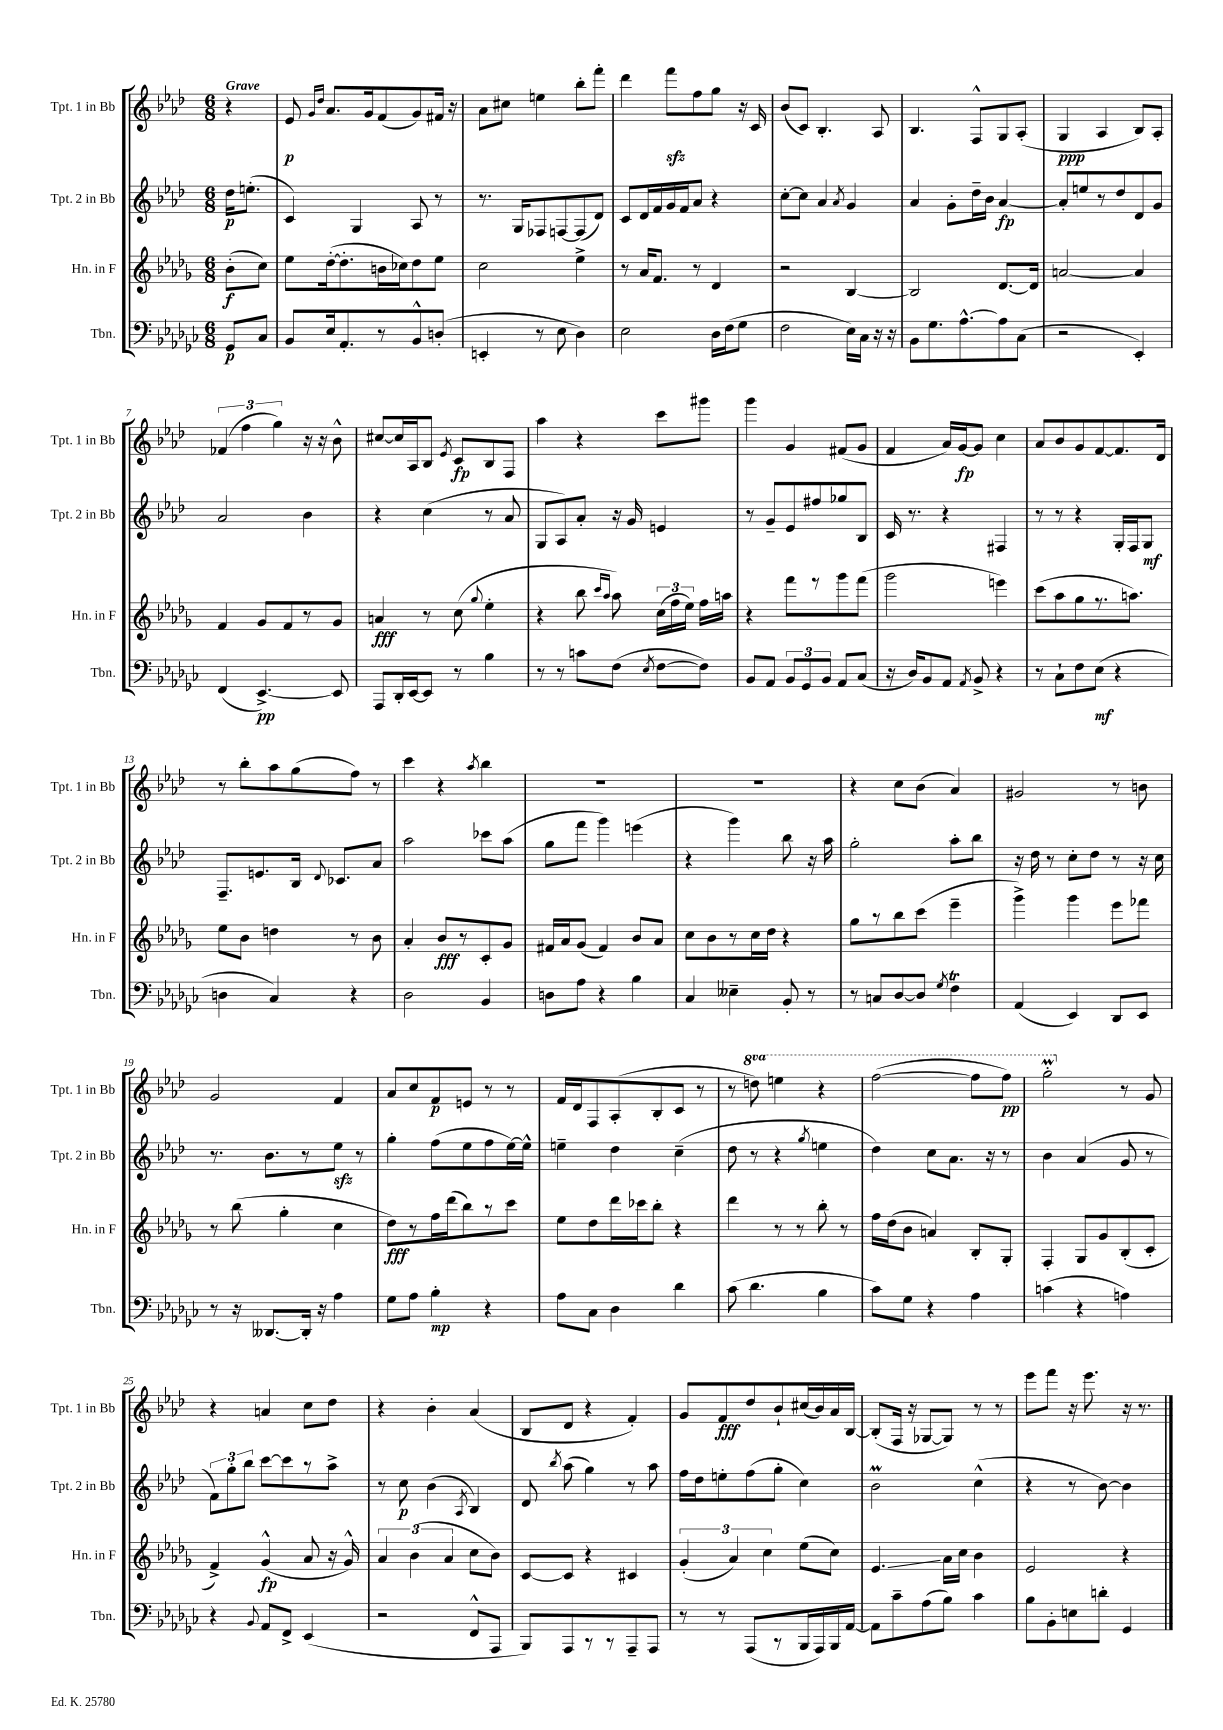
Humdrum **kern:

**kern	**kern	**kern	**kern
*staff4	*staff3	*staff2	*staff1
*clefF4	*clefG2	*clefG2	*clefG2
*k[b-e-a-d-g-c-]	*k[b-e-a-d-g-]	*k[b-e-a-d-]	*k[b-e-a-d-]
*M6/8	*M6/8	*M6/8	*M6/8
8GG-	(8b-'	16dd-	4r
.	.	(8.ee'	.
8C-	8cc)	.	.
=	=	=	=
8BB-	8ee-	4c)	8e-
.	.	.	16qqg
.	.	.	16qqdd-
16E-	([16dd-'	.	8.a-
8.AA-'	8.dd-']	.	.
.	.	4G	.
.	.	.	16g
8r	16b	.	(8f
.	16cc-)	.	.
8BB-^^	8dd-	8A-	8g)
(8D'	8ee-	8r	16f#
.	.	.	16r
=	=	=	=
4EE'	2cc	8.r	8a-
.	.	.	8cc#
.	.	16G	.
8r	.	8F-	4ee
8E-	.	[8F	.
4D-)	4ee-^	(8F]	8bb-'
.	.	8d-)	8fff'
=	=	=	=
2E-	8r	8c	4ddd-
.	16a-	16d-	.
.	8.f	16f	.
.	.	16g	8fff
.	.	16f	.
.	8r	8a-	8ff
16D-	4d-	4r	8gg
(16F	.	.	.
8G-	.	.	16r
.	.	.	16c
=	=	=	=
2F	2r	[8cc'	(8b-
.	.	8cc]	8c)
.	.	4a-	4.B-'
.	.	8qa-	.
16E-)	[4B-	4g	.
16C-	.	.	.
16r	.	.	8A-
16r	.	.	.
=	=	=	=
8BB-	2B-]	4a-	4.B-
8.G-	.	.	.
.	.	8g'	.
[8.A-^^	.	.	.
.	.	16dd-~	8F^^
.	.	16b-	.
8A-]	[8.d-	[4a-	8G
(8C-	.	.	(8A-'
.	16d-]	.	.
=	=	=	=
2r	[2a	8a-']	4G
.	.	8ee	.
.	.	8r	4A-
.	.	8dd-	.
4EE-')	4a]	8d-	8B-)
.	.	8g	8A-'
=	=	=	=
(4FF	4f	2a-	(6f-
.	.	.	6ff
[4.EE-^)	8g-	.	.
.	.	.	6gg)
.	8f	.	.
.	8r	4b-	16r
.	.	.	16r
8EE-]	8g-	.	8b-^^
=	=	=	=
8AAA-	4a	4r	[8cc#
16DD-'	.	.	16cc#]
[16EE-	.	.	16A-
8EE-]	8r	(4cc	8B-
.	.	.	8qe-
8r	(8cc	.	8c
.	8qqgg-	.	.
4B-	4ee-'	8r	8B-
.	.	8a-	8F
=	=	=	=
8r	4r	8G	4aa-
8r	.	8A-)	.
8c	8bb-	8a-'	4r
.	16qqccc	.	.
.	16qqaa-	.	.
(8F	8aa-)	16r	.
.	.	16g	.
8qE-	.	.	.
[8F	(24cc	4e	8ccc
.	24ff	.	.
.	24ee-)	.	.
8F])	16ff	.	8ggg#
.	16aa	.	.
=	=	=	=
8BB-	4r	8r	4ggg
8AA-	.	8g~	.
12BB-	8fff	8e-	4g
12GG-	.	.	.
.	8r	8ff#	.
12BB-	.	.	.
8AA-	8ggg-	8gg-	(8f#
(8C-	(8fff	8B-	8g
=	=	=	=
16r	2ggg-	16c	4f
16D-)	.	8.r	.
8BB-	.	.	.
8AA-	.	4r	16a-)
.	.	.	[16g
8qAA-	.	.	.
8BB-^	.	.	8g]
4r	4eee)	4F#	4cc
=	=	=	=
8r	(8ccc	8r	8a-
8C-`	8aa-	8r	8b-
8F	8gg-	4r	8g
(8E-	8.r	.	[8f
4r	.	16G'	8.f]
.	8.aa)	16F	.
.	.	8G	.
.	.	.	16d-
=	=	=	=
4D	8ee-	8.F~	8r
.	8b-	.	8bb-'
.	.	8.e	.
4C-)	4dd	.	8aa-
.	.	16B-	(8gg
.	.	8qqd-	.
.	.	8.c-	.
4r	8r	.	8ff)
.	8b-	8a-	8r
=	=	=	=
2D-	4a-'	2aa-	4ccc
.	8b-	.	4r
.	8r	.	.
.	.	.	8qaa-
4BB-	8c'	8ccc-	4bb-
.	8g-	(8aa-	.
=	=	=	=
8D	16f#	8gg	2.r
.	16a-	.	.
8A-	(8g-	8fff	.
4r	4f#)	4ggg)	.
4B-	8b-	(4eee	.
.	8a-	.	.
=	=	=	=
4C-	8cc	4r	2.r
.	8b-	.	.
4E--~	8r	4ggg)	.
.	16cc	.	.
.	16dd-	.	.
8BB-'	4r	8bb-	.
8r	.	16r	.
.	.	16aa-	.
=	=	=	=
8r	8gg-	2gg'	4r
8C	8r	.	.
[8D-	8bb-	.	8cc
8D-]	(8ccc	.	(8b-
8qG-	.	.	.
4F	4eee-~	8aa-'	4a-)
.	.	8bb-	.
=	=	=	=
(4AA-	4ggg-^)	16r	2g#
.	.	16dd-	.
.	.	8r	.
4EE-)	4ggg-	8cc'	.
.	.	8dd-	.
8DD-	8eee-	8r	8r
8EE-	8fff-	16r	8b
.	.	16cc	.
=	=	=	=
8r	8r	8.r	2g
16r	(8bb-	.	.
[8.DD--	.	8.b-	.
.	4gg-'	.	.
16DD--']	.	8r	.
16r	.	.	.
4A-	4cc	8ee-	4f
.	.	8r	.
=	=	=	=
8G-	8dd-)	4gg'	8a-
8A-	8r	.	8cc
4B-'	16ff	(8ff	8f
.	(16ddd-	.	.
.	8bb-)	8ee-	8e
4r	8r	8ff	8r
.	8ccc	[16ee-)	8r
.	.	16ee-^^]	.
=	=	=	=
8A-	8ee-	4ee~	16f
.	.	.	16d-
8C-	8dd-	.	8F
4D-	16ddd-	4dd-	(8A-'
.	16ccc-	.	.
.	8bb-'	.	8B-'
4d-	4r	(4cc~	8c
.	.	.	8r
=	=	=	=
(8c-	4ddd-	8dd-	8r
4.d-	.	8r	8ddd)
.	8r	4r	4eee
.	8r	.	.
.	.	8qgg	.
4B-	8bb-'	4ee	4r
.	8r	.	.
=	=	=	=
8c-)	16ff	4dd-)	([2fff
.	(16dd-	.	.
8G-	8b-	.	.
4r	4a)	8cc	.
.	.	8.a-	.
4A-	8B-'	.	8fff]
.	.	16r	.
.	8G-'	8r	8fff)
=	=	=	=
(4c	4F'	4b-	2ggg'
4r	8G-	(4a-	.
.	8g-	.	.
4A)	(8B-'	8g	8r
.	8c'	8r	8g
=	=	=	=
4r	4f^)	12f)	4r
.	.	12gg'	.
.	.	12bb-	.
8qqBB-	.	.	.
8AA-	(4g-^^	[8ccc	4a
8FF^	.	8ccc]	.
(4EE-	8a-	8r	8cc
.	16r	8aa-^	8dd-
.	16g-^^)	.	.
=	=	=	=
2r	6a-	8r	4r
.	.	8cc	.
.	(6b-	.	.
.	.	(4b-	4b-'
.	6a-	.	.
.	.	8qA-	.
8FF^^	8cc	4B-)	(4a-
8AAA-	8b-)	.	.
=	=	=	=
8BBB-)	[8c	8d-	8B-
.	.	8qbb-	.
8AAA-	8c]	(8aa-	8d-
8r	4r	4gg)	4r
8r	.	.	.
8AAA-~	4c#	8r	4f')
8AAA-	.	8aa-	.
=	=	=	=
8r	(6g-'	16ff	8g
.	.	16dd-	.
8r	.	8ee'	8f
.	6a-)	.	.
(8AAA-	.	(8ff	8dd-
.	6cc	.	.
8r	.	8gg'	8b-`
16BBB-	(8ee-	4cc)	(16cc#
16AAA-)	.	.	16b-)
16BBB-	8cc)	.	16a-
[16AA-	.	.	[16B-
=	=	=	=
8AA-]	4.e-	2b-	(8B-']
8c-~	.	.	16F
.	.	.	16r
(8A-	.	.	[8G-
8B-)	16a-	.	8G-])
.	16cc	.	.
4c-	4b-	(4cc^^	8r
.	.	.	8r
=	=	=	=
8B-	2e-	4r	8eee-
8BB-'	.	.	8fff
8E	.	8r	16r
.	.	.	8.eee-
8d'	.	[8b-)	.
4GG-	4r	4b-]	16r
.	.	.	8.r
==	==	==	==
*-	*-	*-	*-
